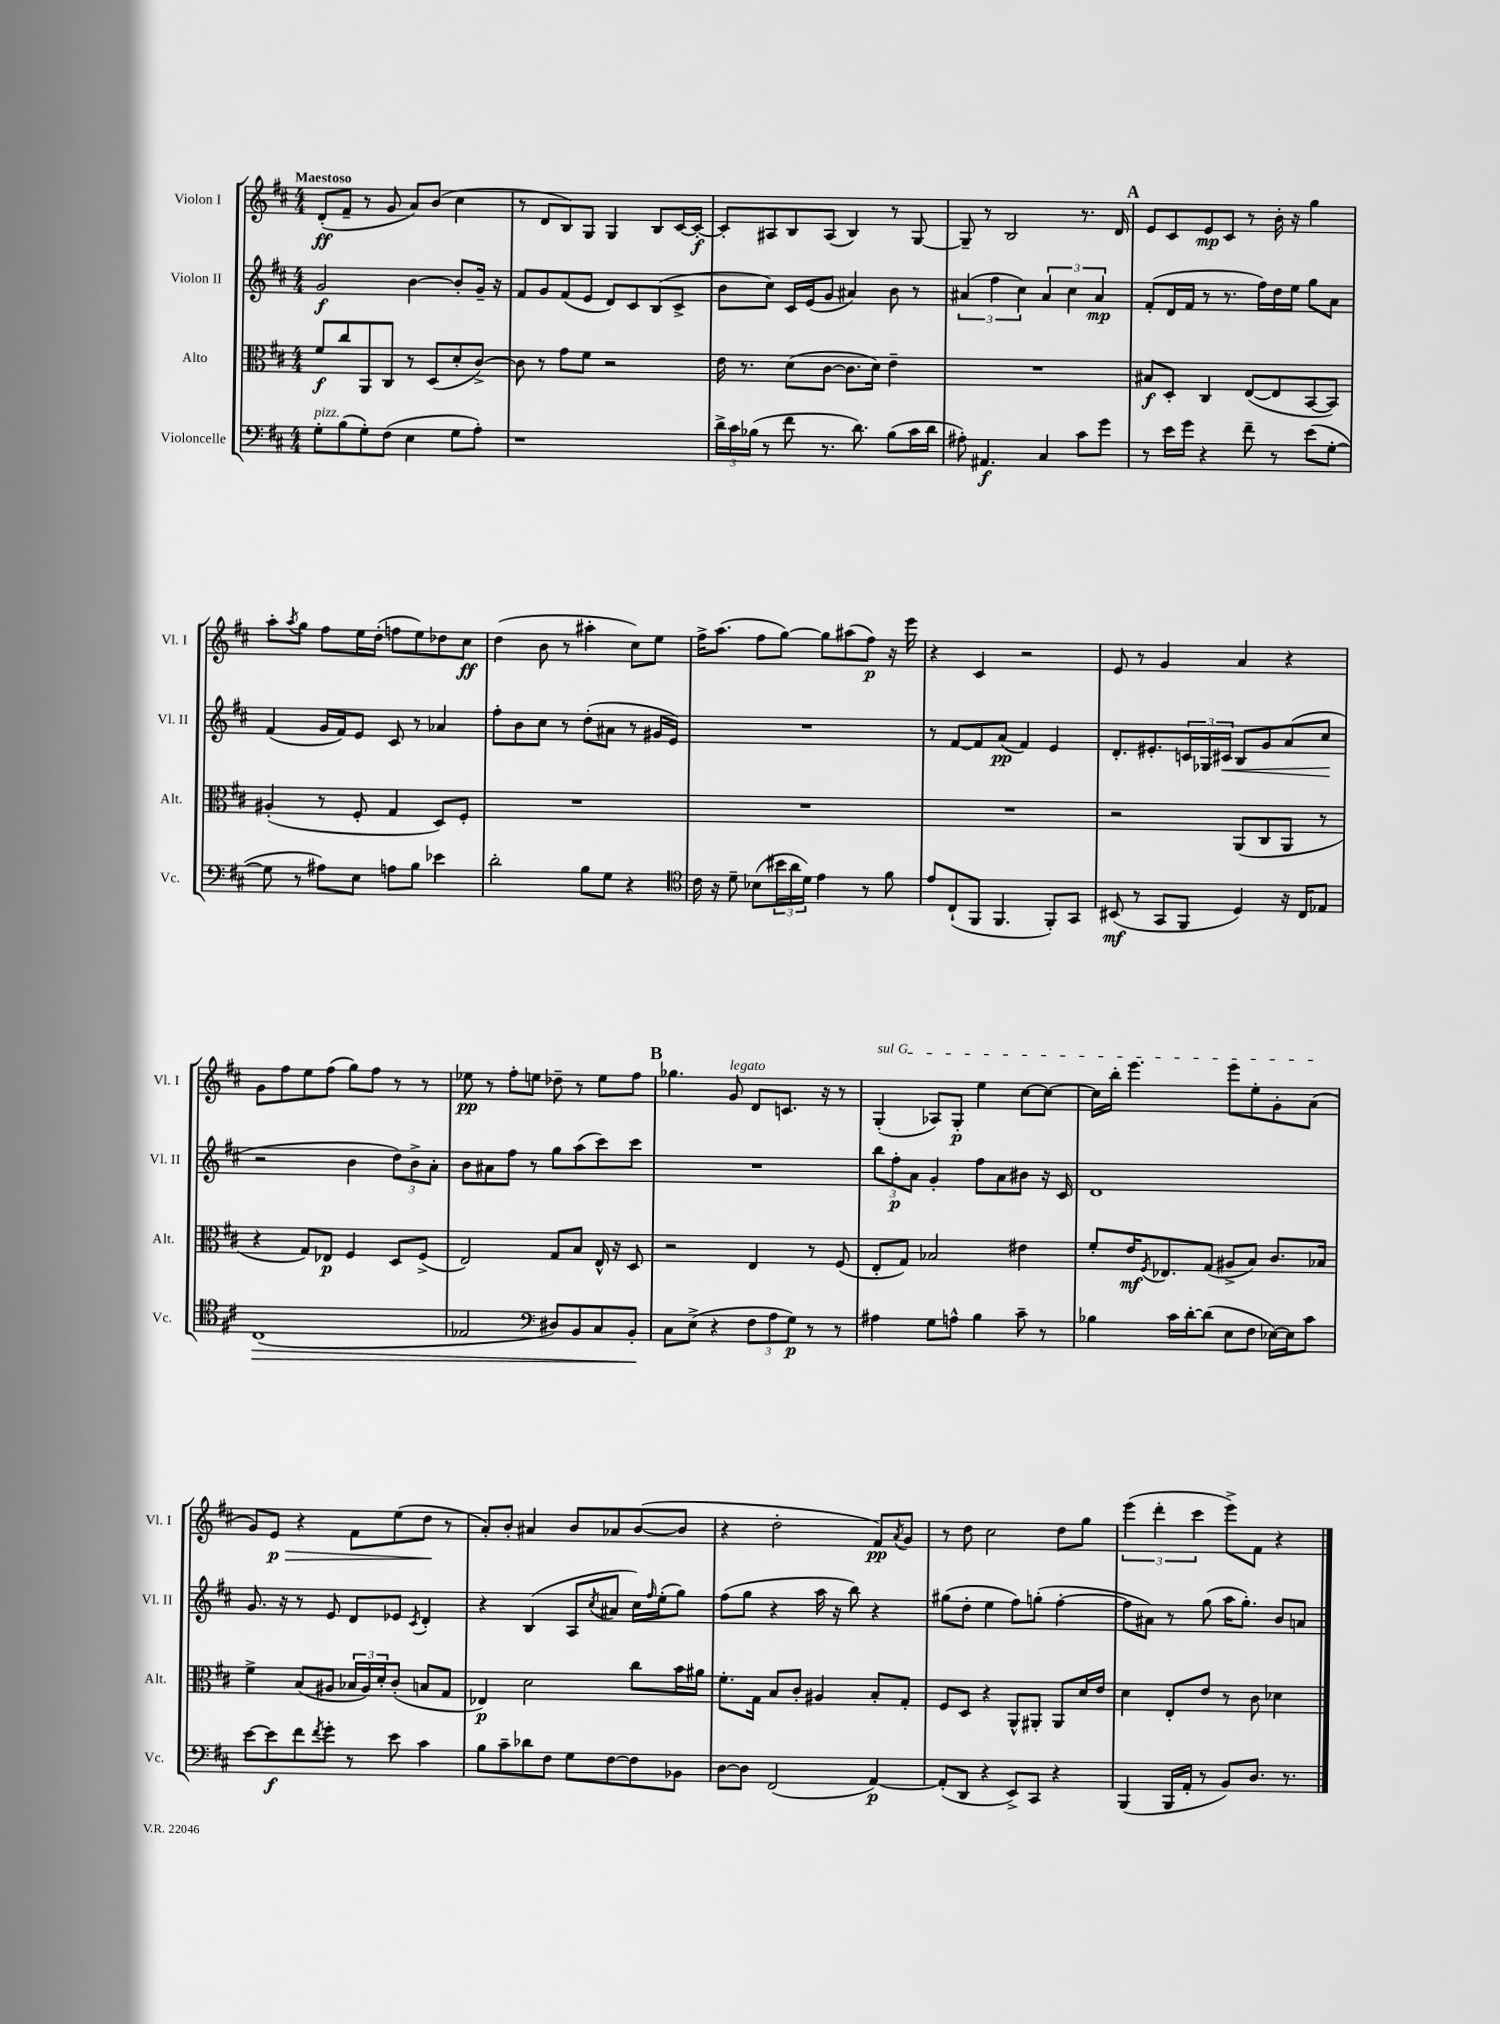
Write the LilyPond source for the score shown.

<<
\new StaffGroup <<
\new Staff = "s0" \with { instrumentName = "Violon I" shortInstrumentName = "Vl. I" } {
    \clef treble \key d \major \numericTimeSignature \time 4/4 \tempo "Maestoso"
    d'8-.\ff( fis'8-- r8 g'8 a'8) b'8( cis''4 |
    r8 d'8 b8) g8 g4 b8 cis'16~ cis'16~-.\f |
    cis'8-. ais8 b8 ais8( b4) r8 g8~ |
    g8-- r8 b2 r8. d'16 |
    \mark \markup { \bold "A" } e'8 cis'8 e'8\mp cis'8 r8 b'16-. r16 g''4 |
    a''8-. \acciaccatura { a''8 } g''8 fis''8 e''16 d''16-.( f''8 e''8) des''8 cis''8\ff |
    d''4( b'8 r8 ais''4-. cis''8) e''8 |
    fis''16-> a''8.( fis''8 g''8~) g''8 ais''8( fis''8\p) r16 e'''16 |
    r4 cis'4 r2 |
    e'8 r8 g'4 a'4 r4 |
    g'8 fis''8 e''8 fis''8( g''8) fis''8 r8 r8 |
    ees''8\pp r8 fis''8-. e''8 des''8-- r8 e''8 fis''8 |
    \mark \markup { \bold "B" } ges''4. g'8^\markup { \italic "legato" } d'8 c'8. r16 r8 |
    \once \override TextSpanner.bound-details.left.text = \markup { \italic "sul G" } g4-.\startTextSpan( aes8) g8-.\p e''4 cis''8~ cis''8~ |
    cis''16 b''16-. e'''4. e'''8 e''8-. g'8-. a'8\stopTextSpan( |
    g'8) e'8\p\> r4 fis'8 e''8( d''8\! r8 |
    a'8-.) b'8-. ais'4 b'8 aes'8 b'8~( b'8 |
    r4 d''2-. fis'8\pp) \acciaccatura { a'8 } g'8 |
    r8 d''8 cis''2 d''8 g''8 |
    \tuplet 3/2 { e'''4( d'''4-. cis'''4 } e'''8->) fis'8 r4 \bar "|." |
}
\new Staff = "s1" \with { instrumentName = "Violon II" shortInstrumentName = "Vl. II" } {
    \clef treble \key d \major \numericTimeSignature \time 4/4
    g'2\f b'4~ b'8-. g'16-- r16 |
    fis'8 g'8 fis'8( e'8 d'8) cis'8 b8( cis'8-> |
    b'8 cis''8) cis'16 e'16( g'8 ais'4) b'8 r8 |
    \tuplet 3/2 { ais'4( fis''4 cis''4) } \tuplet 3/2 { ais'4 cis''4 ais'4\mp } |
    \mark \markup { \bold "A" } fis'8-.( d'16 fis'16 r8 r8. fis''16) d''16 e''16 g''8 a'8 |
    fis'4( g'16 fis'16) e'8 cis'8 r8 aes'4 |
    fis''8-. b'8 cis''8 r8 d''8-.( ais'8 r8 gis'16 e'16) |
    R1 |
    r8 fis'8~ fis'8 a'8\pp( fis'4) e'4 |
    d'8.-. eis'8.-. \tuplet 3/2 { c'16 ges16 cis'16\< } b8 g'8 a'8( cis''8\! |
    r2 b'4 \tuplet 3/2 { d''8) b'8-> a'8-. } |
    b'8 ais'8 fis''8 r8 g''8 a''8( cis'''8) cis'''8 |
    \mark \markup { \bold "B" } R1 |
    \tuplet 3/2 { b''8 fis''8-.\p a'8 } g'4-. fis''8 a'8 bis'8 r16 cis'16 |
    d'1 |
    g'8. r16 r8 e'8 d'8 ees'8 \acciaccatura { cis'8 } d'4-. |
    r4 b4( a8 \acciaccatura { cis''8 } ais'8 cis''16) \grace { fis''16 } e''16-.( g''8) |
    fis''8( g''8 r4 a''16 r16 b''8) r4 |
    gis''8( d''8-. e''4 fis''8) g''8-.( fis''4~-. |
    fis''8 ais'8) r8 g''8( a''16 g''8.-.) b'8 a'8 \bar "|." |
}
\new Staff = "s2" \with { instrumentName = "Alto" shortInstrumentName = "Alt." } {
    \clef alto \key d \major \numericTimeSignature \time 4/4
    fis'8\f cis''8 a,8 cis8 r8 d8( d'8-. cis'8~->) |
    cis'8 r8 g'8 fis'8 r2 |
    e'16 r8. d'8( cis'8~ cis'8. d'16) e'4-- |
    R1 |
    \mark \markup { \bold "A" } bis8\f d8-. cis4 e8~( e8 b,8~ b,8) |
    ais4-.( r8 fis8-. g4 d8) fis8-. |
    R1 |
    R1 |
    R1 |
    r2 a,8( cis8 a,8 r8 |
    r4 g8) ees8\p fis4 d8 fis8->( |
    e2) g8 b8 e16-^ r16 d8 |
    \mark \markup { \bold "B" } r2 e4 r8 fis8( |
    e8-. g8) bes2 eis'4 |
    fis'8-. e'16\mf \acciaccatura { fis8 } ees8. g8( ais8-> b8) cis'8. bes16 |
    fis'4-> b8( ais8 \tuplet 3/2 { bes16 ais16) d'16-. } cis'8-.( b8 g8 |
    ees4\p) d'2 cis''8 b'16 ais'16 |
    fis'8.-. g16 b8 cis'8-. ais4 b8-. g8-. |
    fis8 d8 r4 a,8-^ ais,8-. ais,8 d'16 e'16 |
    d'4 e8-. e'8 r8 cis'8 des'4 \bar "|." |
}
\new Staff = "s3" \with { instrumentName = "Violoncelle" shortInstrumentName = "Vc." } {
    \clef bass \key d \major \numericTimeSignature \time 4/4
    g8-.^\markup { \italic "pizz." } b8( g8-.) fis8( e4 g8 a8-.) |
    r1 |
    \tuplet 3/2 { d'16-> cis'16 bes16( } r8 fis'8 r8. d'8.) bes8( cis'16 d'16 |
    ais8-.) ais,4.\f cis4 cis'8 g'8 |
    \mark \markup { \bold "A" } r8 e'16 g'16 r4 fis'8-- r8 e'8( g8~-. |
    g8 r8 ais8) e8 a8 b8 ees'4 |
    d'2-. b8 g8 r4 |
    \clef tenor cis'16 r16 d'8-- bes8( \tuplet 3/2 { bis'16 a'16 d'16) } e'4 r8 fis'8 |
    e'8 cis8-!( fis,8 fis,4. fis,8-.) g,8 |
    bis,8\mf( r8 g,8 fis,8 d4) r16 cis16 ees8 |
    cis1\>( |
    ees2 \clef bass dis8) b,8 cis8 b,8-.\! |
    \mark \markup { \bold "B" } cis8 e8->( r4 \tuplet 3/2 { fis8 a8 g8\p) } r8 r8 |
    ais4 g8 a8-^ b4 cis'8-- r8 |
    bes4 cis'16 d'16~-. d'8( e8 fis8 ees16~) ees16 cis'8 |
    e'8~ e'8\f fis'8 \acciaccatura { fis'8 } g'8-. r8 e'8 cis'4 |
    b8 cis'8-- des'8 fis8 g8 fis8~ fis8 bes,8 |
    d8~ d8 fis,2( a,4~\p) |
    a,8-.( d,8 r4 e,8->) cis,8 r4 |
    b,,4( b,,16 a,16-. r8 b,8) d8. r8. \bar "|." |
}
>>
>>
\layout { \context { \Score \remove "Bar_number_engraver" } }
